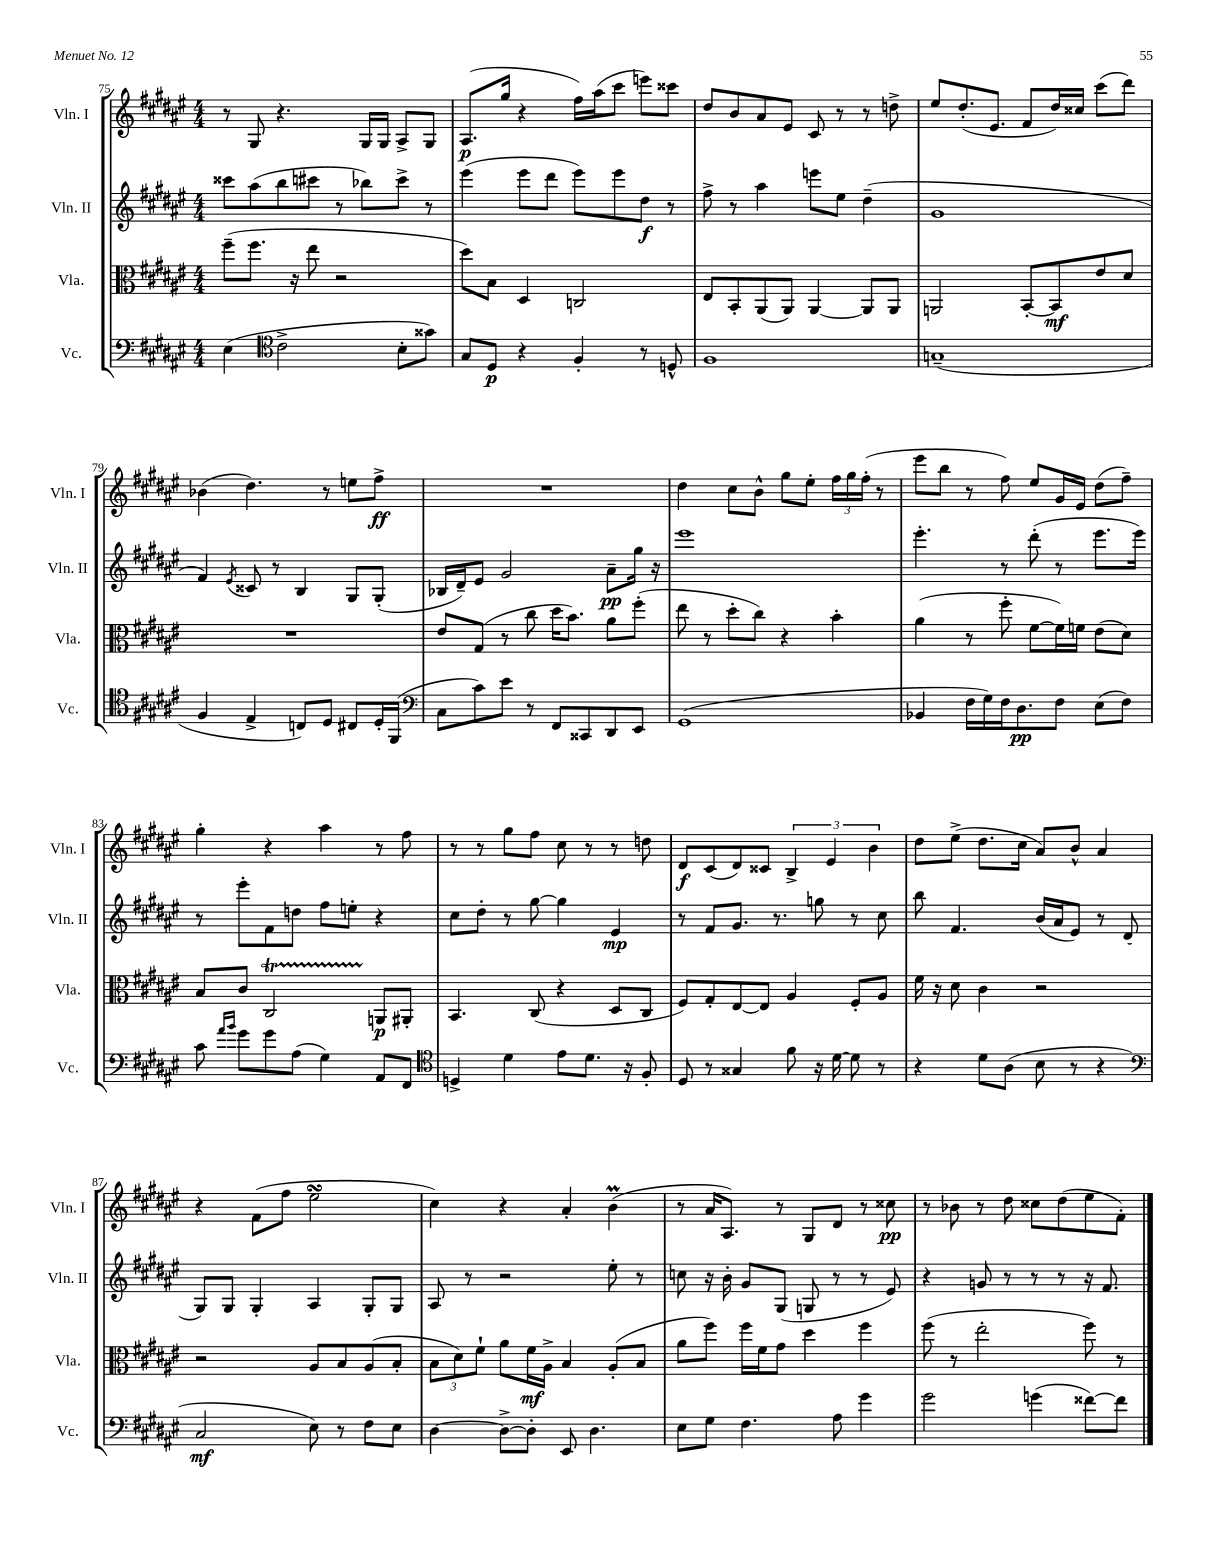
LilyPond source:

<<
\new StaffGroup <<
\new Staff = "s0" \with { instrumentName = "Vln. I" shortInstrumentName = "Vln. I" } {
    \clef treble \key fis \major \numericTimeSignature \time 4/4
    r8 gis8 r4. gis16 gis16 ais8-> gis8 |
    ais8.\p( gis''16 r4 fis''16) ais''16( cis'''8 e'''8) cisis'''8 |
    dis''8 b'8 ais'8 eis'8 cis'8 r8 r8 d''8-> |
    eis''8 dis''8.-.( eis'8. fis'8 dis''16) cisis''16 cis'''8( dis'''8) |
    bes'4( dis''4.) r8 e''8 fis''8->\ff |
    R1 |
    dis''4 cis''8 b'8-^ gis''8 eis''8-. \tuplet 3/2 { fis''16 gis''16 fis''16-.( } r8 |
    eis'''8 b''8 r8 fis''8) eis''8 gis'16 eis'16 dis''8( fis''8--) |
    gis''4-. r4 ais''4 r8 fis''8 |
    r8 r8 gis''8 fis''8 cis''8 r8 r8 d''8 |
    dis'8\f cis'8( dis'8) cisis'8 \tuplet 3/2 { b4-> eis'4 b'4 } |
    dis''8 eis''8->( dis''8. cis''16 ais'8) b'8-^ ais'4 |
    r4 fis'8( fis''8 eis''2\turn |
    cis''4) r4 ais'4-. b'4\prall( |
    r8 ais'16 ais8.) r8 gis8 dis'8 r8 cisis''8\pp |
    r8 bes'8 r8 dis''8 cisis''8 dis''8( eis''8 fis'8-.) \bar "|." |
}
\new Staff = "s1" \with { instrumentName = "Vln. II" shortInstrumentName = "Vln. II" } {
    \clef treble \key fis \major \numericTimeSignature \time 4/4
    cisis'''8 ais''8( b''8 cis'''8 r8 bes''8) cis'''8-> r8 |
    eis'''4( eis'''8 dis'''8 eis'''8) eis'''8 dis''8\f r8 |
    fis''8-> r8 ais''4 e'''8 eis''8 dis''4--( |
    gis'1 |
    fis'4) \acciaccatura { eis'8 } cisis'8 r8 b4 gis8 gis8-.( |
    bes16 dis'16--) eis'8 gis'2 ais'8--\pp gis''16 r16 |
    eis'''1 |
    eis'''4.-. r8 dis'''8-.( r8 eis'''8. eis'''16) |
    r8 eis'''8-. fis'8 d''8 fis''8 e''8-. r4 |
    cis''8 dis''8-. r8 gis''8~ gis''4 eis'4\mp |
    r8 fis'8 gis'8. r8. g''8 r8 cis''8 |
    b''8 fis'4. b'16( ais'16 eis'8) r8 dis'8( |
    gis8) gis8 gis4-. ais4 gis8-. gis8 |
    ais8 r8 r2 eis''8-. r8 |
    c''8 r16 b'16-. gis'8 gis8( g8 r8 r8 eis'8) |
    r4 g'8 r8 r8 r8 r16 fis'8. \bar "|." |
}
\new Staff = "s2" \with { instrumentName = "Vla." shortInstrumentName = "Vla." } {
    \clef alto \key fis \major \numericTimeSignature \time 4/4
    fis''8--( fis''8. r16 eis''8 r2 |
    dis''8) b8 dis4 c2 |
    eis8 b,8-. ais,8( ais,8) ais,4~ ais,8 ais,8 |
    a,2 b,8~-. b,8\mf eis'8 dis'8 |
    R1 |
    eis'8 gis8( r8 cis''8 dis''16 b'8.) ais'8 fis''8-.( |
    eis''8 r8 dis''8-. cis''8) r4 b'4-. |
    ais'4( r8 fis''8-. fis'8~ fis'16) f'16 eis'8( dis'8) |
    b8 cis'8 cis2\startTrillSpan a,8\stopTrillSpan\p ais,8-. |
    b,4. cis8( r4 dis8 cis8 |
    fis8) gis8-. eis8~ eis8 ais4 fis8-. ais8 |
    fis'16 r16 dis'8 cis'4 r2 |
    r2 ais8 b8 ais8( b8-. |
    \tuplet 3/2 { b8 dis'8) fis'8-! } ais'8 fis'16\mf ais16-> b4 ais8-.( b8 |
    ais'8 fis''8) fis''16 fis'16 gis'8 dis''4 fis''4 |
    fis''8( r8 eis''2-. fis''8) r8 \bar "|." |
}
\new Staff = "s3" \with { instrumentName = "Vc." shortInstrumentName = "Vc." } {
    \clef bass \key fis \major \numericTimeSignature \time 4/4
    eis4( \clef tenor cis'2-> b8-. gisis'8) |
    gis8 dis8\p r4 fis4-. r8 d8-^ |
    fis1 |
    g1--( |
    fis4 eis4-> c8) dis8 cis8 dis16-. fis,16( |
    \clef bass cis8 cis'8) eis'8 r8 fis,8 cisis,8 dis,8 eis,8 |
    gis,1( |
    bes,4 fis16 gis16) fis16 dis8.\pp fis8 eis8( fis8) |
    cis'8 \grace { ais'16 b'16 } gis'8 gis'8 ais8( gis4) ais,8 fis,8 |
    \clef tenor d4-> dis'4 eis'8 dis'8. r16 fis8-. |
    dis8 r8 gisis4 fis'8 r16 dis'16~ dis'8 r8 |
    r4 dis'8 ais8( b8 r8 r4 |
    \clef bass cis2\mf eis8) r8 fis8 eis8 |
    dis4~ dis8~-> dis8-. eis,8 dis4. |
    eis8 gis8 fis4. ais8 gis'4 |
    gis'2 g'4( fisis'8~) fisis'8 \bar "|." |
}
>>
>>
\layout { \context { \Score currentBarNumber = #75 } }
